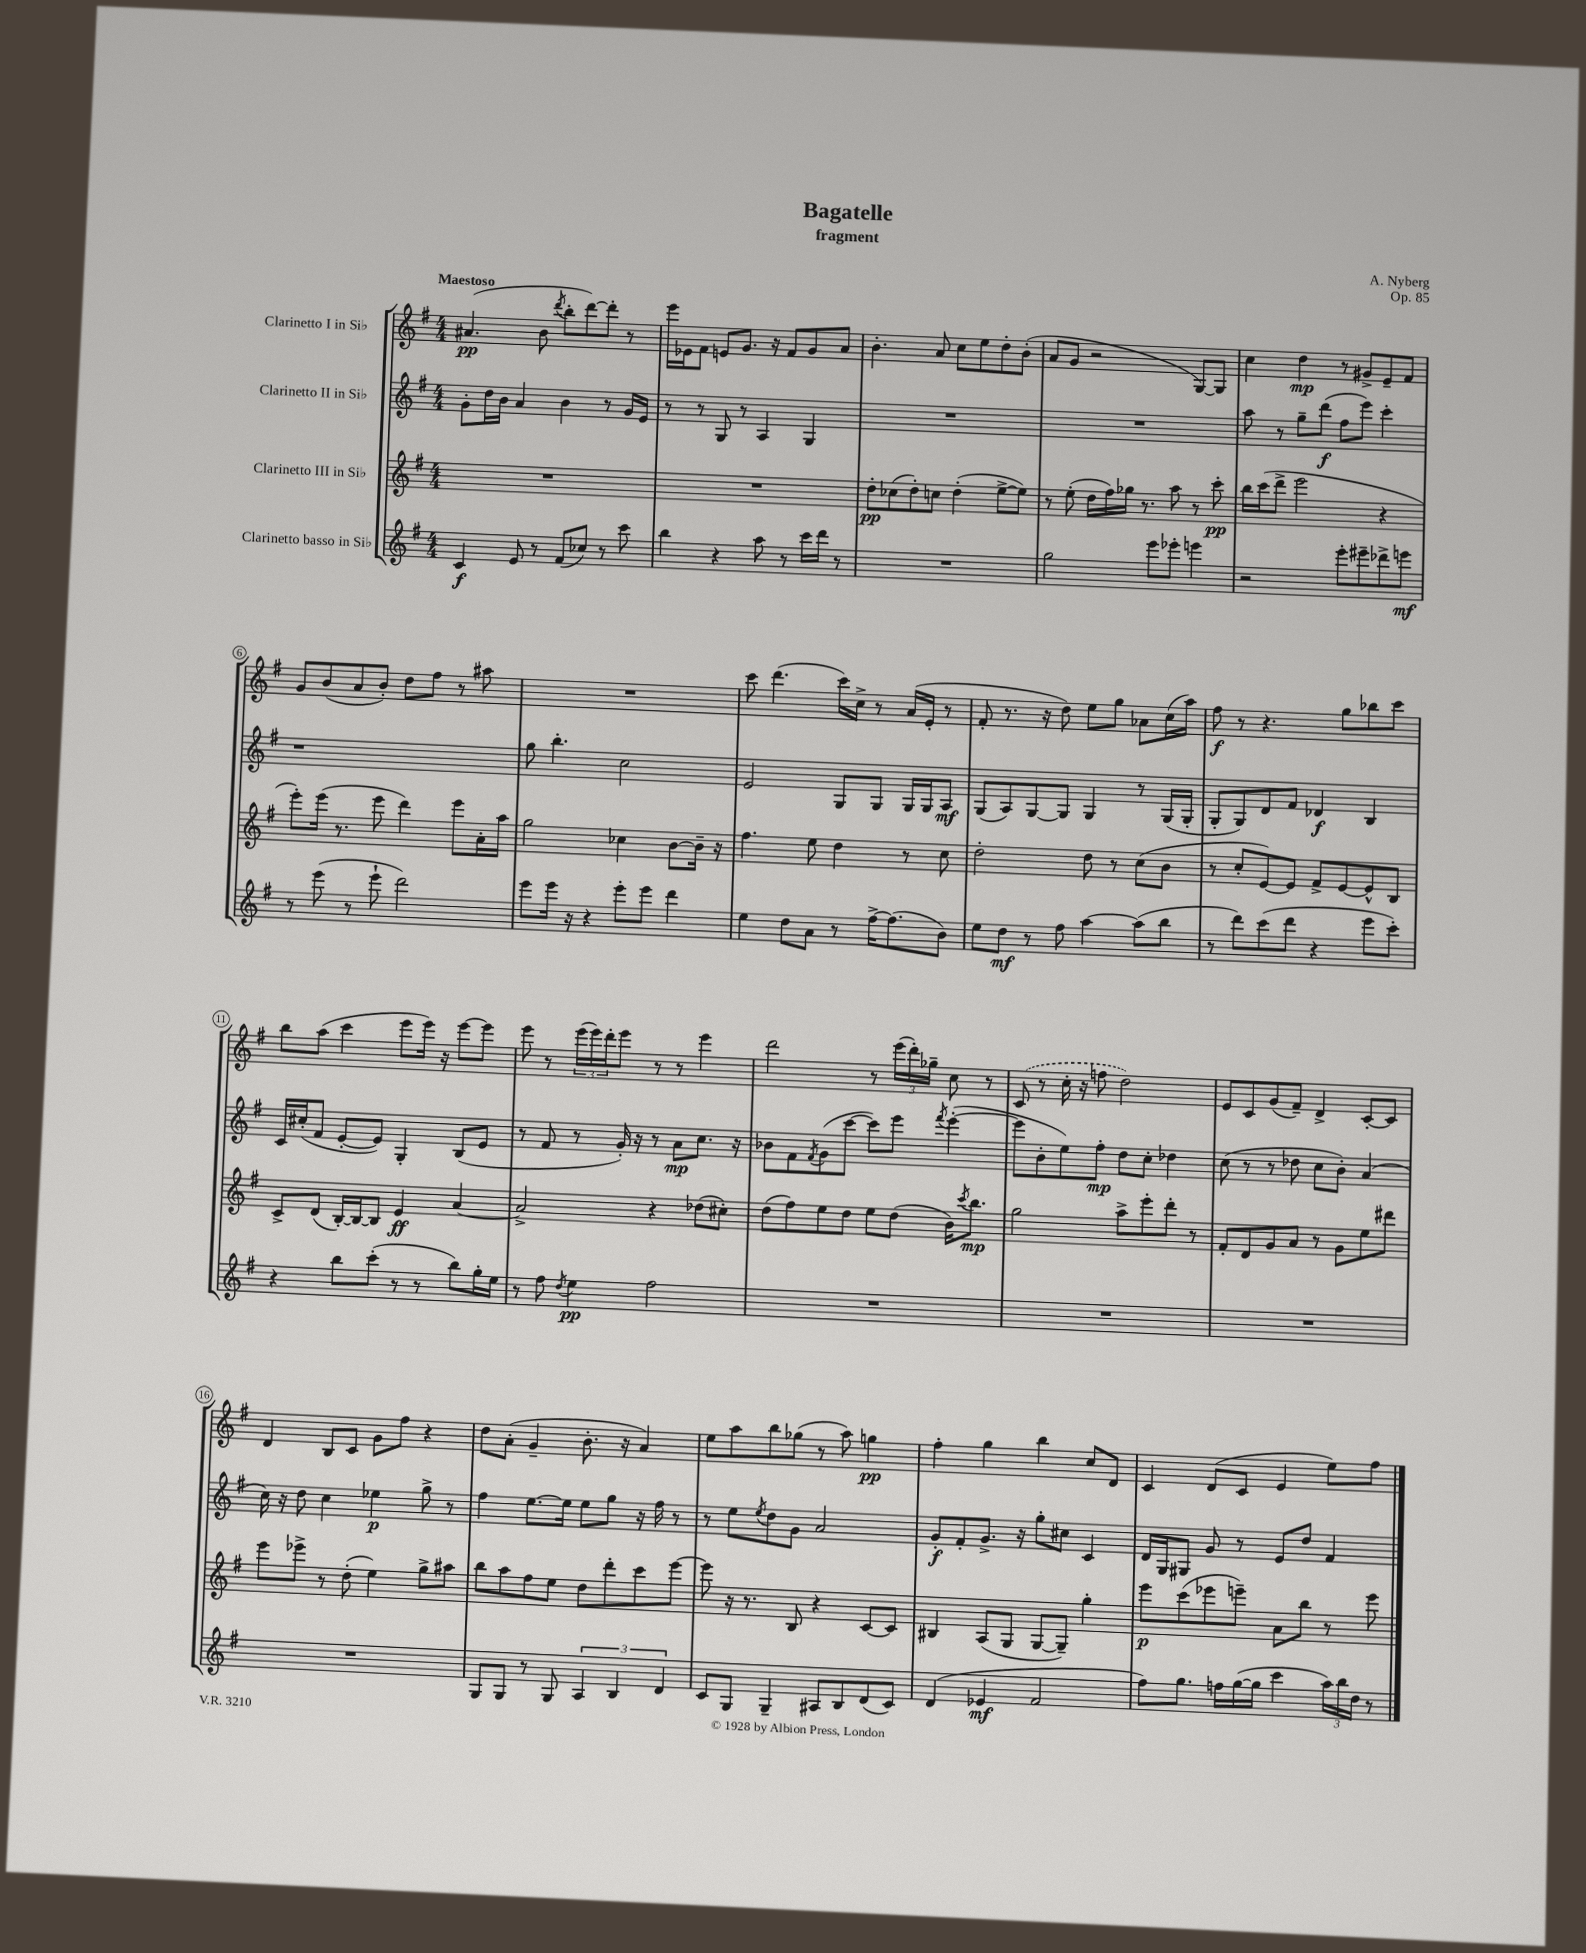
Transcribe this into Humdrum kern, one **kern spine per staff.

**kern	**dynam	**kern	**dynam	**kern	**dynam	**kern	**dynam
*part4	*part4	*part3	*part3	*part2	*part2	*part1	*part1
*staff4	*staff4	*staff3	*staff3	*staff2	*staff2	*staff1	*staff1
*I"Clarinetto basso in Si♭	*	*I"Clarinetto III in Si♭	*	*I"Clarinetto II in Si♭	*	*I"Clarinetto I in Si♭	*
*clefG2	*	*clefG2	*	*clefG2	*	*clefG2	*
*k[f#]	*	*k[f#]	*	*k[f#]	*	*k[f#]	*
*M4/4	*	*M4/4	*	*M4/4	*	*M4/4	*
=1	=1	=1	=1	=1	=1	=1	=1
!	!	!	!	!	!	!LO:TX:a:B:t=Maestoso	!
4c/	f	1r	.	8g'\L	.	(4.a#X/	pp
.	.	.	.	16dd\L	.	.	.
.	.	.	.	16b\JJ	.	.	.
8e/	.	.	.	4a/	.	.	.
8r	.	.	.	.	.	8b\	.
.	.	.	.	.	.	8qddd/	.
(8f#/L	.	.	.	4b\	.	8bb'\L	.
8cc-X/J)	.	.	.	.	.	[8ddd\)	.
8r	.	.	.	8r	.	8ddd'\J]	.
8ccc\	.	.	.	16g/LL	.	8r	.
.	.	.	.	16e/JJ	.	.	.
=2	=2	=2	=2	=2	=2	=2	=2
4bb\	.	1r	.	8r	.	16eee\LL	.
.	.	.	.	.	.	16e-X\J	.
.	.	.	.	8r	.	8f#\J	.
4r	.	.	.	8G/	.	8en/L	.
.	.	.	.	8r	.	8.g/J	.
8aa\	.	.	.	4A/	.	.	.
.	.	.	.	.	.	16r	.
8r	.	.	.	.	.	8f#/L	.
16ccc\LL	.	.	.	4G/	.	8g/	.
16ddd\JJ	.	.	.	.	.	.	.
8r	.	.	.	.	.	8a/J	.
=3	=3	=3	=3	=3	=3	=3	=3
1r	.	8dd'\L	pp	1r	.	4.b'\	.
.	.	(8cc-X\	.	.	.	.	.
.	.	8dd'\)	.	.	.	.	.
.	.	8ccn\J	.	.	.	8a/	.
.	.	(4dd'\	.	.	.	8cc\L	.
.	.	.	.	.	.	8ee\	.
.	.	[8ee^\L	.	.	.	8dd'\	.
.	.	8ee\J])	.	.	.	(8b'\J	.
=4	=4	=4	=4	=4	=4	=4	=4
2gg\	.	8r	.	1r	.	8a/L	.
.	.	(8ee'\	.	.	.	8g/J	.
.	.	16dd\LL	.	.	.	2r	.
.	.	16ff#\)	.	.	.	.	.
.	.	16gg-X\JJ	.	.	.	.	.
.	.	8.r	.	.	.	.	.
8eee\L	.	.	.	.	.	.	.
8eee-X'\J	.	8aa\	.	.	.	.	.
4eeen\	.	8r	.	.	.	[8G/L)	.
.	.	8ccc'\	pp	.	.	8G/J]	.
=5	=5	=5	=5	=5	=5	=5	=5
2r	.	16bb\LL	.	8aa\	.	4cc\	.
.	.	(16ccc\J	.	.	.	.	.
.	.	8ddd^\J	.	8r	.	.	.
.	.	2eee\	.	8gg~\L	.	4dd\	mp
.	.	.	.	(8ddd\J	f	.	.
8eee'\L	.	.	.	8ff#\L	.	8r	.
8eee#X~\	.	.	.	8eee\J)	.	8g#X^/L	.
8ddd-X^\	.	4r	.	4ccc'\	.	8e~/	.
8eeen\J	mf	.	.	.	.	8f#/J	.
!!LO:LB:g=z
=6	=6	=6	=6	=6	=6	=6	=6
8r	.	8eee'\L)	.	1r	.	8g/L	.
(8eee\	.	(16eee\Jk	.	.	.	(8b/	.
.	.	8.r	.	.	.	.	.
8r	.	.	.	.	.	8a/	.
8eee`\	.	8eee\	.	.	.	8b'/J)	.
2ddd\)	.	4ddd\)	.	.	.	8dd\L	.
.	.	.	.	.	.	8ff#\J	.
.	.	8eee\L	.	.	.	8r	.
.	.	16a'\L	.	.	.	8aa#X\	.
.	.	16aa\JJ	.	.	.	.	.
=7	=7	=7	=7	=7	=7	=7	=7
8eee\L	.	2gg\	.	8gg\	.	1r	.
16eee\Jk	.	.	.	4.bb'\	.	.	.
16r	.	.	.	.	.	.	.
4r	.	.	.	.	.	.	.
8eee'\L	.	4cc-X\	.	2cc\	.	.	.
8eee\J	.	.	.	.	.	.	.
4ddd\	.	[8b\L	.	.	.	.	.
.	.	16b~\Jk]	.	.	.	.	.
.	.	16r	.	.	.	.	.
=8	=8	=8	=8	=8	=8	=8	=8
4ee\	.	4.ff#\	.	2e/	.	8ccc\	.
.	.	.	.	.	.	(4.ddd\	.
8dd\L	.	.	.	.	.	.	.
8a\J	.	8ee\	.	.	.	.	.
8r	.	4dd\	.	8G/L	.	16ccc\LL)	.
.	.	.	.	.	.	16cc^\JJ	.
[16ff#^\KL	.	.	.	8G/J	.	8r	.
(8.ff#\]	.	.	.	.	.	.	.
.	.	8r	.	16G/LL	.	(16a/LL	.
.	.	.	.	16G/J	.	16e'/JJ	.
8b\J)	.	8cc\	.	8A/J	mf	8r	.
=9	=9	=9	=9	=9	=9	=9	=9
8ee\L	.	2dd'\	.	(8G/L	.	8f#'/	.
8dd\J	mf	.	.	8A/)	.	8.r	.
8r	.	.	.	[8G/	.	.	.
.	.	.	.	.	.	16r	.
8ff#\	.	.	.	8G/J]	.	8dd\)	.
[4aa\	.	8dd\	.	4G/	.	8ee\L	.
.	.	8r	.	.	.	8gg\J	.
(8aa\L]	.	(8cc\L	.	8r	.	8a-X\L	.
8bb\J	.	8b\J	.	(16G/LL	.	(16cc\L	.
.	.	.	.	16G'/JJ	.	16aa\JJ)	.
=10	=10	=10	=10	=10	=10	=10	=10
8r	.	8r	.	8G'/L	.	8ff#\	f
8ddd\L)	.	8cc'/L	.	8G/)	.	8r	.
(8ccc\	.	[8e/)	.	8d/	.	4.r	.
8ddd\J	.	8e/J]	.	8f#/J	.	.	.
4r	.	8f#^/L	.	4d-X/	f	.	.
.	.	[8e/	.	.	.	8gg\L	.
8eee\L	.	8e^^/]	.	4B/	.	8bb-X\	.
8ccc'\J)	.	8B/J	.	.	.	8ccc\J	.
!!LO:LB:g=z
=11	=11	=11	=11	=11	=11	=11	=11
4r	.	8c^/L	.	16c/LL	.	8bb\L	.
.	.	.	.	(16cc#X'/J	.	.	.
.	.	(8d/J	.	8f#/J	.	(8aa\J	.
8bb\L	.	[16B'/LL)	.	[8e'/L	.	4ccc\	.
.	.	16B/J_	.	.	.	.	.
(8ccc'\J	.	8B/J]	.	8e/J])	.	.	.
8r	.	4e/	ff	4G'/	.	8eee\L	.
8r	.	.	.	.	.	16eee\Jk)	.
.	.	.	.	.	.	16r	.
8bb\L)	.	[4a/	.	(8B/L	.	[8eee\L	.
16gg'\L	.	.	.	8e/J	.	8eee\J]	.
16ee\JJ	.	.	.	.	.	.	.
=12	=12	=12	=12	=12	=12	=12	=12
8r	.	2a^/]	.	8r	.	8eee\	.
8ff#\	.	.	.	8f#/	.	8r	.
8qdd/	.	.	.	.	.	.	.
4ee\	pp	.	.	8r	.	(24eee\LL	.
.	.	.	.	.	.	24eee\)	.
.	.	.	.	.	.	24ddd'\J	.
.	.	.	.	16g'/)	.	8eee\J	.
.	.	.	.	16r	.	.	.
2ff#\	.	4r	.	8r	.	8r	.
.	.	.	.	8a\L	mp	8r	.
.	.	(8dd-X\L	.	8.cc\J	.	4eee\	.
.	.	8cc#X'\J)	.	.	.	.	.
.	.	.	.	16r	.	.	.
=13	=13	=13	=13	=13	=13	=13	=13
1r	.	(8dd\L	.	8b-X\L	.	2ddd\	.
.	.	8ff#\)	.	8f#\	.	.	.
.	.	.	.	8qf#/	.	.	.
.	.	8ee\	.	(8g\	.	.	.
.	.	8dd\J	.	[8ccc\J	.	.	.
.	.	8ee\L	.	8ccc\L])	.	8r	.
.	.	(8dd\J	.	8eee\J	.	(24eee\LL	.
.	.	.	.	.	.	24ddd'\)	.
.	.	.	.	.	.	24gg-X~\JJ	.
.	.	.	.	8qfff#/	.	.	.
.	.	16b\KL)	.	([4eee'\	.	8cc\	.
.	.	8qccc/	.	.	.	.	.
.	.	8.bb\J	mp	.	.	.	.
.	.	.	.	.	.	8r	.
=14	=14	=14	=14	=14	=14	=14	=14
1r	.	2gg\	.	8eee\L]	.	(8c/	.
.	.	.	.	8b'\	.	8r	.
.	.	.	.	8ee\)	.	16cc'\	.
.	.	.	.	.	.	16r	.
.	.	.	.	8ff#'\J	mp	8ffn\	.
.	.	8aa^\L	.	8dd\L	.	2dd\)	.
.	.	8eee'\	.	8cc'\J	.	.	.
.	.	8ddd'\J	.	4dd-X\	.	.	.
.	.	8r	.	.	.	.	.
=15	=15	=15	=15	=15	=15	=15	=15
1r	.	8f#'/L	.	(8cc\	.	8e/L	.
.	.	8d/	.	8r	.	8c/	.
.	.	8g/	.	8r	.	(8g/	.
.	.	8a/J	.	8dd-X\	.	8f#~/J)	.
.	.	8r	.	8cc\L	.	4d^/	.
.	.	8g\L	.	8b'\J)	.	.	.
.	.	8ee\	.	(4a/	.	[8c'/L	.
.	.	8ddd#X\J	.	.	.	8c/J]	.
!!LO:LB:g=z
=16	=16	=16	=16	=16	=16	=16	=16
1r	.	8eee\L	.	16cc\)	.	4d/	.
.	.	.	.	16r	.	.	.
.	.	8eee-X^\J	.	8dd\	.	.	.
.	.	8r	.	4cc\	.	8B/L	.
.	.	(8dd'\	.	.	.	8c/J	.
.	.	4ee\)	.	4ee-X\	p	8g\L	.
.	.	.	.	.	.	8ff#\J	.
.	.	8gg^\L	.	8gg^\	.	4r	.
.	.	8aa#X\J	.	8r	.	.	.
=17	=17	=17	=17	=17	=17	=17	=17
8G/L	.	8bb\L	.	4ff#\	.	8dd\L	.
8G/J	.	8aa\	.	.	.	(8a'\J	.
8r	.	8ff#\	.	[8.ee\L	.	4g~/	.
8G/	.	8ee\J	.	.	.	.	.
.	.	.	.	16ee\Jk]	.	.	.
6A/	.	8dd\L	.	8ee\L	.	8.b'\	.
.	.	8ddd'\	.	8gg\J	.	.	.
6B/	.	.	.	.	.	.	.
.	.	.	.	.	.	16r	.
.	.	8ccc\	.	16r	.	4a/)	.
.	.	.	.	16ff#\	.	.	.
6d/	.	.	.	.	.	.	.
.	.	[8eee\J	.	8r	.	.	.
=18	=18	=18	=18	=18	=18	=18	=18
8c/L	.	8eee\]	.	8r	.	8ee\L	.
8G/J	.	16r	.	8ee\L	.	8aa\	.
.	.	8.r	.	.	.	.	.
.	.	.	.	8qee/	.	.	.
4G~/	.	.	.	8dd\	.	8bb\	.
.	.	8B/	.	8g\J	.	(8gg-X\J	.
8A#X/L	.	4r	.	2a/	.	8r	.
8B/	.	.	.	.	.	8aa\)	.
(8d/	.	[8c/L	.	.	.	4ggn\	pp
8c/J)	.	8c/J]	.	.	.	.	.
=19	=19	=19	=19	=19	=19	=19	=19
(4d/	.	4B#X/	.	8g'/L	f	4ff#'\	.
.	.	.	.	8f#'/	.	.	.
4e-X/	mf	(8A/L	.	8.g^/J	.	4gg\	.
.	.	8G/J	.	.	.	.	.
.	.	.	.	16r	.	.	.
2f#/	.	[8G/L	.	8gg'\L	.	4bb\	.
.	.	8G~/J])	.	8cc#X\J	.	.	.
.	.	4gg'\	.	4c/	.	8cc/L	.
.	.	.	.	.	.	8d/J	.
=20	=20	=20	=20	=20	=20	=20	=20
8ff#\L)	.	8eee\L	p	16d/LL	.	4c/	.
.	.	.	.	16G/J	.	.	.
8.gg\J	.	(8ccc\	.	8G#X/J	.	.	.
.	.	8eee-X\	.	8g/	.	(8d/L	.
16ffn\LL	.	.	.	.	.	.	.
([16gg\	.	8eeen~\J)	.	8r	.	8c/J	.
16gg\JJ]	.	.	.	.	.	.	.
4ccc\	.	8a\L	.	8e/L	.	4e/	.
.	.	8bb\J	.	8dd/J	.	.	.
24aa\LL)	.	8r	.	4f#/	.	8ee\L)	.
24bb\	.	.	.	.	.	.	.
24dd\JJ	.	.	.	.	.	.	.
8r	.	8eee\	.	.	.	8ff#\J	.
==	==	==	==	==	==	==	==
*-	*-	*-	*-	*-	*-	*-	*-
